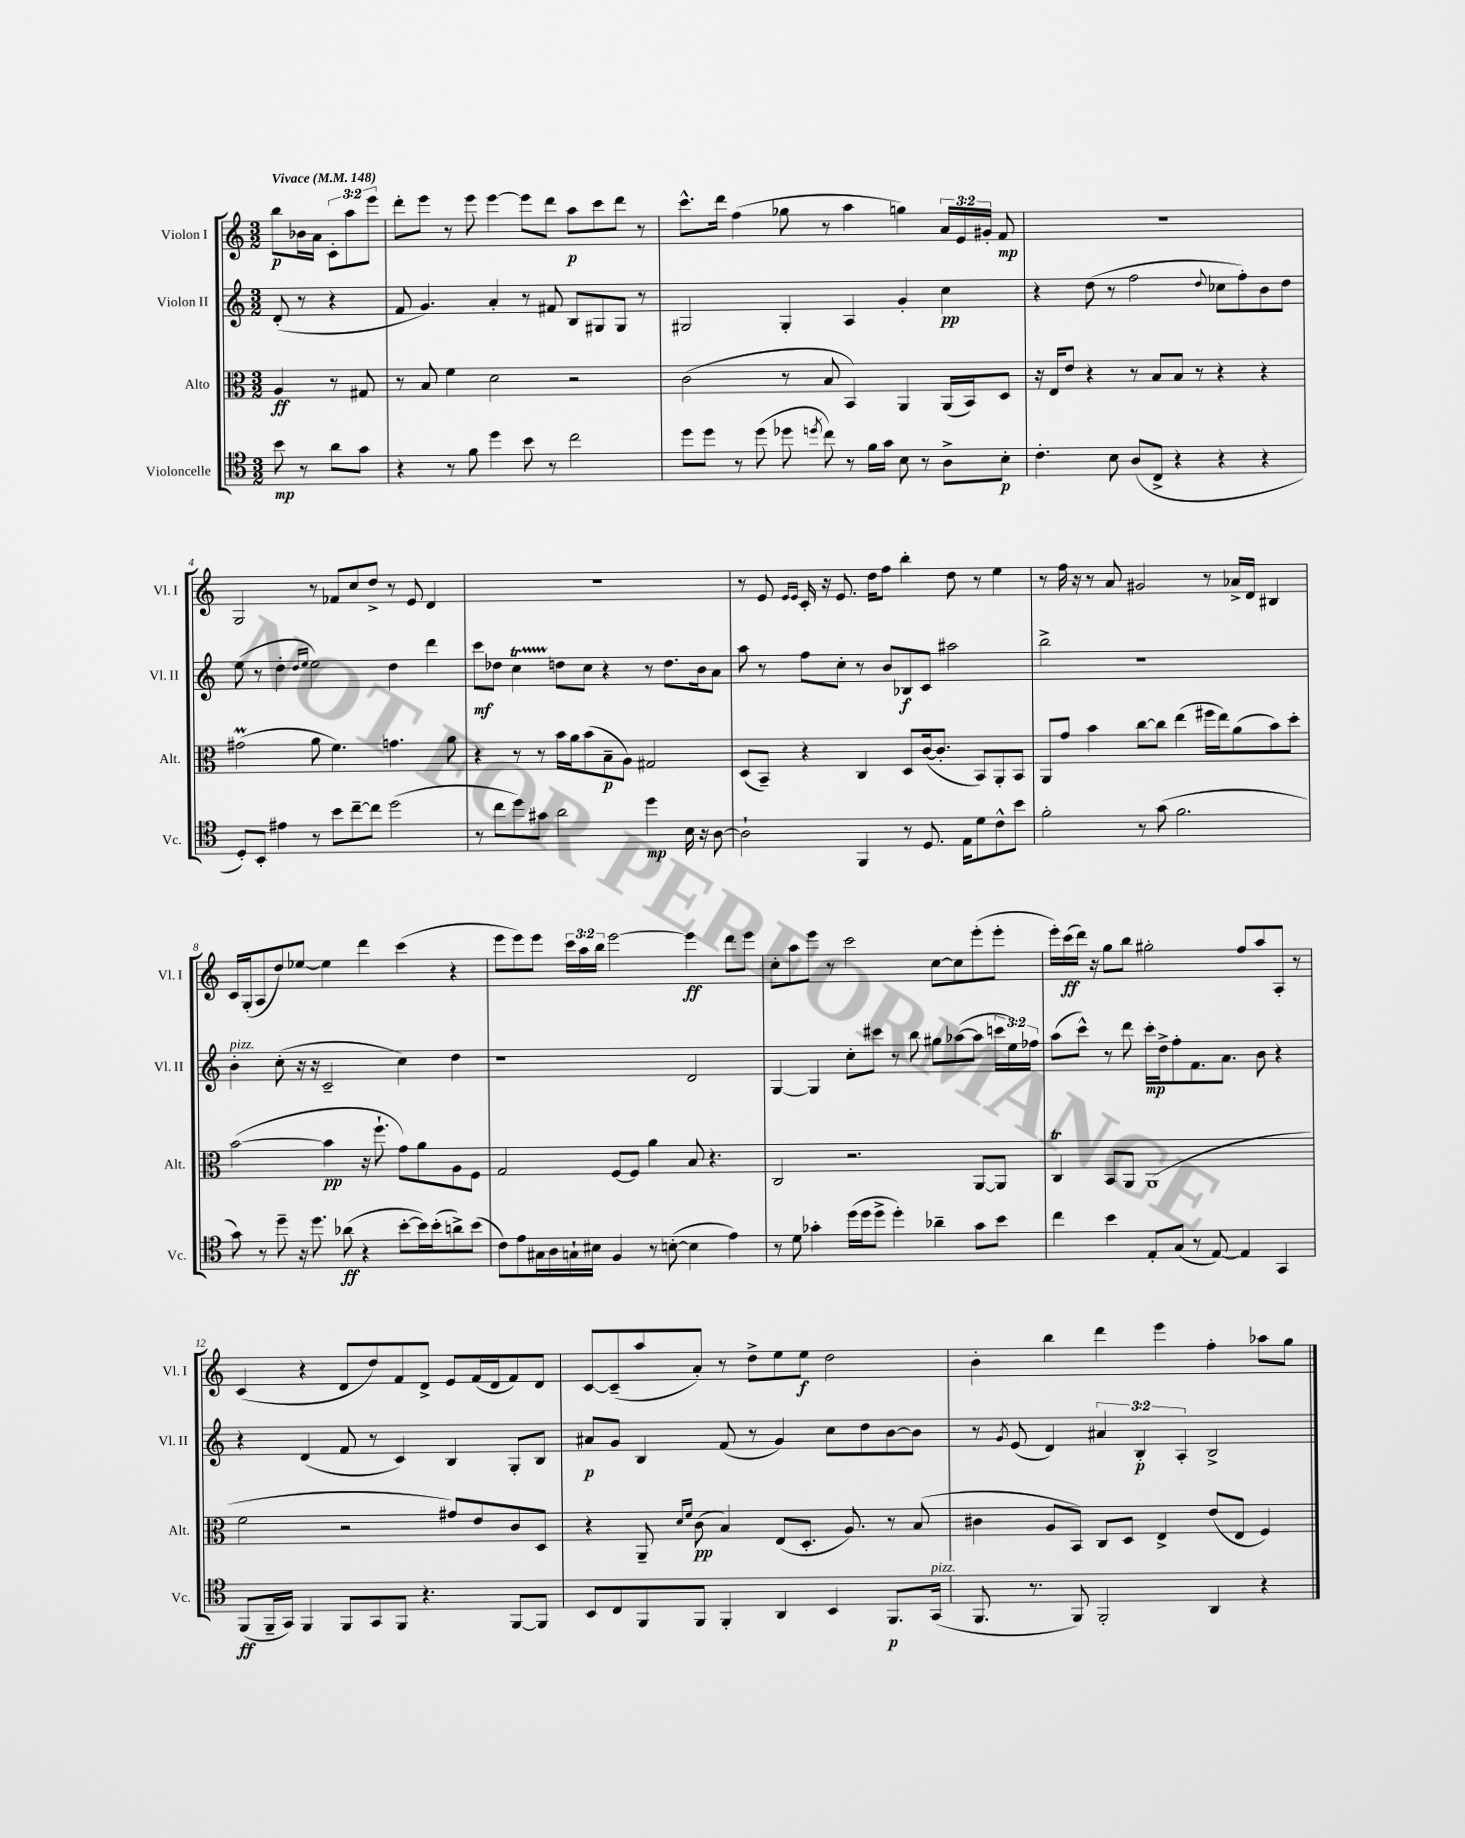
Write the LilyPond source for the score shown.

<<
\new StaffGroup <<
\new Staff = "s0" \with { instrumentName = "Violon I" shortInstrumentName = "Vl. I" } {
    \clef treble \key c \major \numericTimeSignature \time 3/2 \override Staff.TupletNumber.text = #tuplet-number::calc-fraction-text \partial 2 \tempo "Vivace" 4 = 148
    \autoBeamOff b''8[\p bes'16 a'16] \tuplet 3/2 { c'8[-. a''8 e'''8] } |
    d'''8[-. e'''8] r8 e'''8 e'''4~ e'''8[ d'''8] a''8[\p c'''8 d'''8] r8 |
    c'''8.[-^ d'''16] f''4( ges''8 r8 a''4 g''4) \tuplet 3/2 { a'16[ e'16 gis'16]-. } f'8\mp |
    R1. |
    g2 r8 fes'8[ c''8 d''8]-> r8 e'8 d'4 |
    R1. |
    r8 e'8 \grace { e'16[ e'16] } c'16-. r16 e'8. d''16[ f''8] b''4-. d''8 r8 e''4 |
    r8 f''16 r16 r8 a'8 gis'2 r8 aes'16[-> d'16] bis4 |
    c'16[ g16-.( a8 d''8) ees''8]~ ees''4 d'''4 c'''4( r4 |
    e'''8[ e'''8) e'''8] \tuplet 3/2 { c'''16[ a''16 b''16] } e'''2~ e'''4\ff d'''8[ e'''8] |
    c''8[-. a''8 e'''8] r8 c'''2 c''8[~ c''8 e'''8-.( e'''8]-. |
    e'''16[-.) c'''16\ff( d'''16]) r16 g''8[ b''8] gis''2-. f''8[ a''8 a8]-. r8 |
    c'4( r4 d'8[ d''8) f'8 d'8]-> e'8[ f'16( d'16 f'8) d'8] |
    c'8[~ c'8--( a''8 a'8]-.) r8 d''8[-> e''8 e''8]\f d''2 |
    b'4-. b''4 d'''4 e'''4 f''4-. aes''8[ g''8] \bar "|." |
}
\new Staff = "s1" \with { instrumentName = "Violon II" shortInstrumentName = "Vl. II" } {
    \clef treble \key c \major \numericTimeSignature \time 3/2 \override Staff.TupletNumber.text = #tuplet-number::calc-fraction-text \partial 2
    \autoBeamOff d'8-.( r8 r4 |
    f'8 g'4.) a'4-. r8 fis'8 b8[ gis8 gis8] r8 |
    gis2 gis4-. a4 g'4-. c''4\pp |
    r4 d''8( r8 f''2 \appoggiatura { d''8 } ces''8[ f''8-.) b'8 d''8] |
    e''8( r8 d''4-. \grace { d''16[ e''16] } e''2) d''4 d'''4 |
    c'''8[\mf des''8] c''4\startTrillSpan d''8[\stopTrillSpan c''8] r4 r8 d''8.[ b'16 a'8] |
    a''8 r8 f''8[ c''8]-. r8 b'8[ bes8\f c'8] ais''2 |
    b''2-> r1 |
    b'4-.^\markup { \italic "pizz." } c''8-.( r16 r16 c'2-- c''4) d''4 |
    r1 d'2 |
    g4~ g4 c''8[-. cis'''8] r8 b''8 gis''8[ aes''8~( aes''8] \tuplet 3/2 { c'''16[ e''16) fes''16] } |
    a''8[( c'''8]-^) r8 d'''8 c'''16[-.\mp d''16-> f''8-. f'8. a'8.] b'8 r4 |
    r4 d'4( f'8 r8 c'4) b4 g8[-. b8] |
    ais'8[\p g'8] b4 f'8( r8 g'4) c''8[ d''8 b'8~ b'8] |
    r8 \acciaccatura { g'8 } e'8( d'4) \tuplet 3/2 { ais'4 b4-.\p a4-. } b2-> \bar "|." |
}
\new Staff = "s2" \with { instrumentName = "Alto" shortInstrumentName = "Alt." } {
    \clef alto \key c \major \numericTimeSignature \time 3/2 \partial 2
    \autoBeamOff a4\ff r8 gis8 |
    r8 b8 f'4 d'2 r2 |
    c'2( r8 b8 b,4) a,4 a,16[( b,16) d8] |
    r16 e16[ e'8] r4 r8 b8[ b8] r8 r4 r4 |
    gis'2\prall( a'8 f'4.) g'4. a'8 |
    r4 r8 r8 b'16[ a'16 b'8( b8--\p a8]) gis2 |
    d8[( b,8]--) r4 c4 d8[ c'16~( c'8.]-. b,8[) a,8-. b,8] |
    a,8[ g'8] b'4 c''8[~ c''8] e''4( fis''16[ e''16) a'8( b'8) d''8]-. |
    b'2~( b'4\pp r16 f''8.-! g'8[) a'8 a8 f8] |
    g2 f8[~ f8] a'4 b8 r4. |
    c2 r2. a,8[~ a,8] |
    c4\trill b,8[ a,8] a,1( |
    f'2 r2 gis'8[) e'8 c'8 d8] |
    r4 a,8-- \grace { d'16[ f'16] } c'8\pp( b4) e8[( d8.]-. a8.) r8 b8( |
    cis'4 a8[ b,8]) c8[ d8] e4-> e'8[( e8] f4) \bar "|." |
}
\new Staff = "s3" \with { instrumentName = "Violoncelle" shortInstrumentName = "Vc." } {
    \clef tenor \key c \major \numericTimeSignature \time 3/2 \partial 2
    \autoBeamOff b'8\mp r8 a'8[ g'8] |
    r4 r8 f'8 d''4 b'8 r8 c''2 |
    d''8[ d''8] r8 d''8( des''8 \acciaccatura { d''8 } c''8) r8 f'16[ g'16] b8 r8 a8[-> b8]-.\p |
    c'4.-. b8 a8[( c8]-> r4 r4 r4 |
    d8[-.) b,8]-. eis'4 r8 b'8[ c''8~-- c''8] d''2( |
    r8 c''8[ d''8) gis'8] a'2 d''4\mp b16 r16 a8~ |
    a2-! f,4 r8 d8. e16[ d'8 c'8-^ b'8] |
    f'2-. r8 g'8( f'2. |
    g'8) r8 d''8-- r16 d''8. aes'8\ff( r4 b'8[~-. b'16) b'16-.( a'8->) b'8]( |
    c'8[) e'8 gis16 a16 g16-! bis16] f4 r8 b8~-.( b4 e'4) |
    r8 d'8 ges'4-. d''16[( d''16 d''8]-> d''4-.) aes'4-- ges'8[ b'8] |
    c''4 b'4 e8[-. g8]( r8 e8~) e4 g,4 |
    f,8[\ff( f,16-- g,16]) f,4 f,8[ g,8 f,8] r4. f,8[~ f,8] |
    b,8[ c8 f,8 f,8] f,4-. a,4 b,4 f,8.[\p g,16]^\markup { \italic "pizz." }( |
    f,8. r8. f,8) f,2-. a,4 r4 \bar "|." |
}
>>
>>
